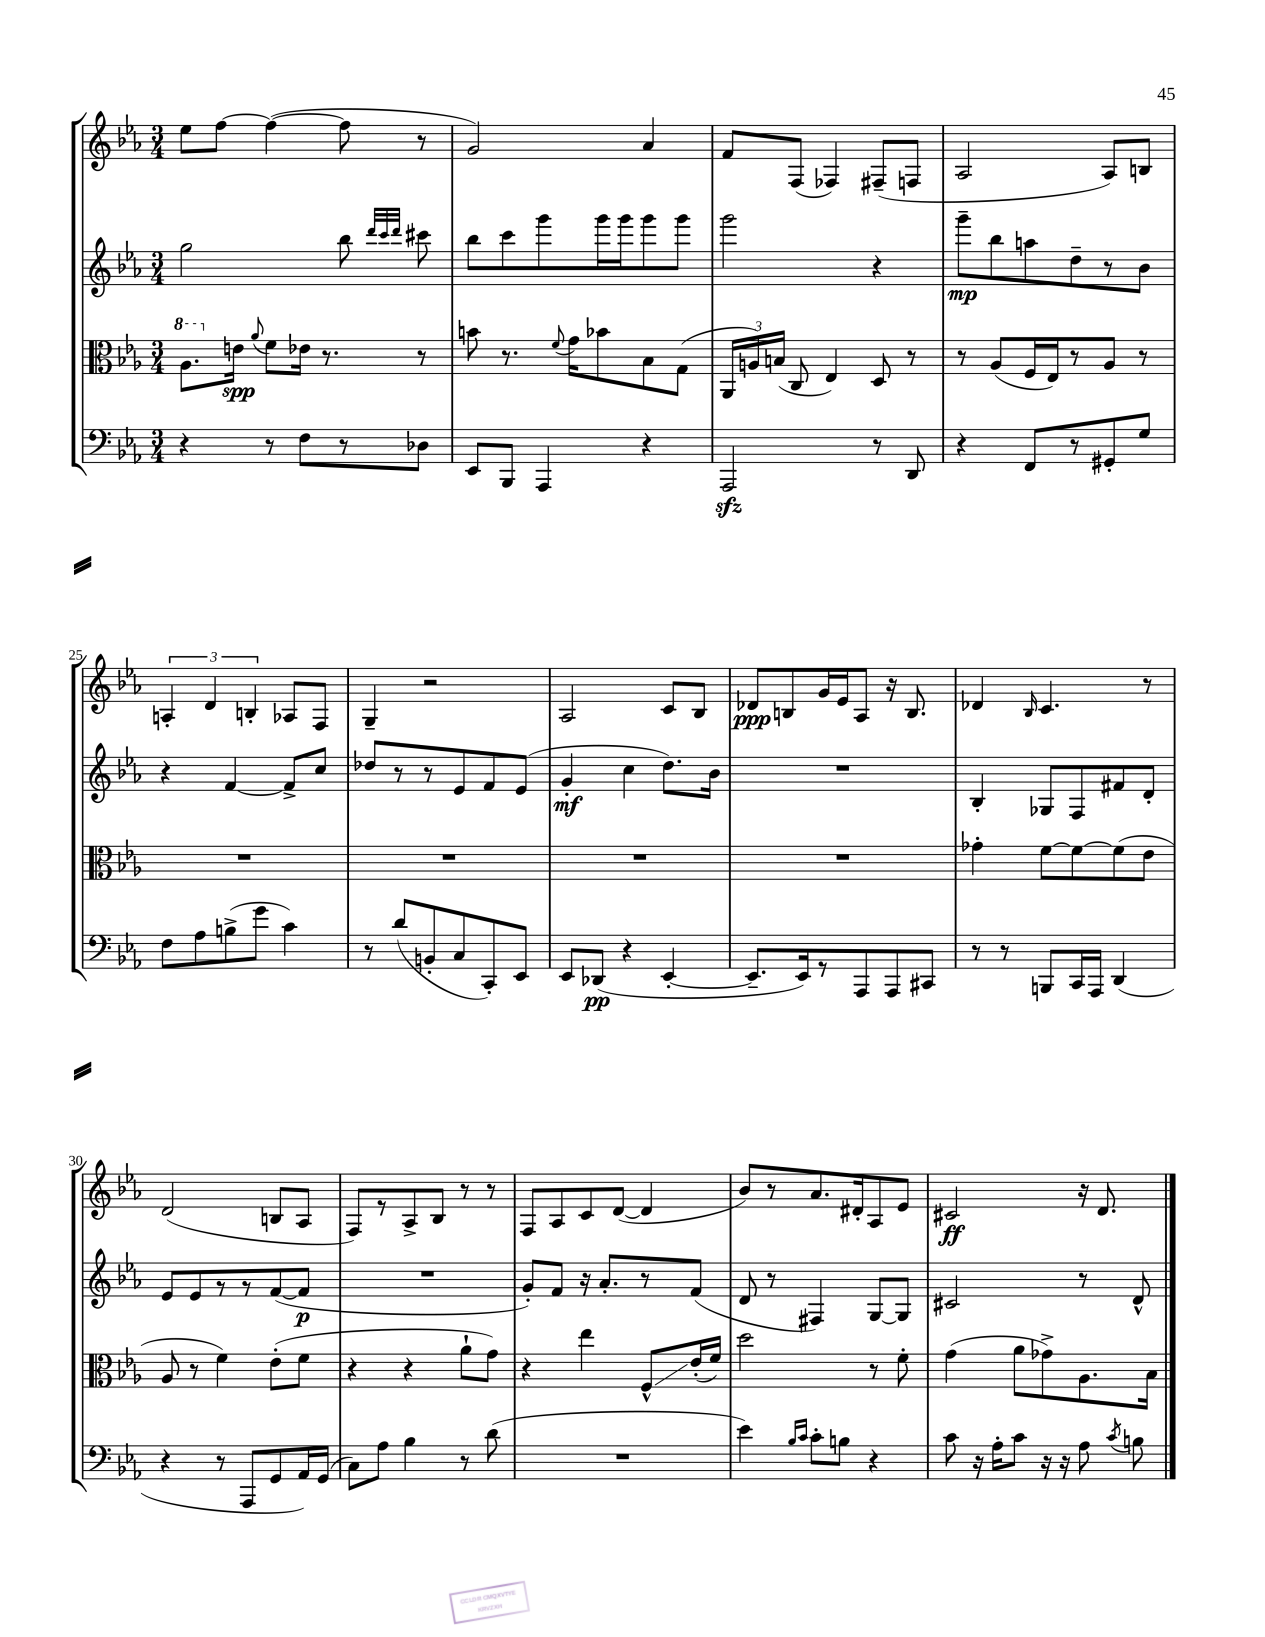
<<
\new StaffGroup <<
\new Staff = "s0" {
    \clef treble \key ees \major \numericTimeSignature \time 3/4
    \autoBeamOff ees''8[ f''8]~ f''4~( f''8 r8 |
    g'2) aes'4 |
    f'8[ f8]( fes4) fis8[--( f8] |
    aes2 aes8[) b8] |
    \tuplet 3/2 { a4-. d'4 b4-. } aes8[ f8] |
    g4-- r2 |
    aes2 c'8[ bes8] |
    des'8[\ppp b8 g'16 ees'16 aes8] r16 b8. |
    des'4 \grace { bes16 } c'4. r8 |
    d'2( b8[ aes8] |
    f8[) r8 aes8-> bes8] r8 r8 |
    f8[ aes8 c'8 d'8]~( d'4 |
    bes'8[) r8 aes'8. dis'16-. aes8 ees'8] |
    cis'2\ff r16 d'8. \bar "|." |
}
\new Staff = "s1" {
    \clef treble \key ees \major \numericTimeSignature \time 3/4
    \autoBeamOff g''2 bes''8 \grace { d'''32[ c'''32 d'''32] } cis'''8 |
    bes''8[ c'''8 g'''8 g'''16 g'''16 g'''8 g'''8] |
    g'''2 r4 |
    g'''8[--\mp bes''8 a''8 d''8-- r8 bes'8] |
    r4 f'4~ f'8[-> c''8] |
    des''8[ r8 r8 ees'8 f'8 ees'8]( |
    g'4-.\mf c''4 d''8.[) bes'16] |
    R2. |
    bes4-. ges8[ f8 fis'8 d'8]-. |
    ees'8[ ees'8 r8 r8 f'8~( f'8]\p |
    R2. |
    g'8[-.) f'8] r16 aes'8.[-. r8 f'8]( |
    d'8 r8 fis4) g8[~ g8] |
    cis'2 r8 d'8-^ \bar "|." |
}
\new Staff = "s2" {
    \clef alto \key ees \major \numericTimeSignature \time 3/4
    \autoBeamOff \ottava #1 aes'8.[ \ottava #0 e'16]\spp \appoggiatura { aes'8 } f'8[ ees'16] r8. r8 |
    b'8 r8. \appoggiatura { f'8 } g'16[ bes'8 bes8 g8]( |
    \tuplet 3/2 { aes,16[ a16) b16]( } c8 ees4) d8 r8 |
    r8 aes8[( f16 ees16) r8 aes8] r8 |
    R2. |
    R2. |
    R2. |
    R2. |
    ges'4-. f'8[~ f'8~ f'8( ees'8] |
    aes8 r8 f'4) ees'8[-.( f'8] |
    r4 r4 aes'8[-! g'8]) |
    r4 ees''4 f8[-^\glissando ees'16-.( f'16]) |
    d''2 r8 f'8-. |
    g'4( aes'8[ ges'8->) aes8. bes16] \bar "|." |
}
\new Staff = "s3" {
    \clef bass \key ees \major \numericTimeSignature \time 3/4
    \autoBeamOff r4 r8 f8[ r8 des8] |
    ees,8[ bes,,8] aes,,4 r4 |
    aes,,2\sfz r8 d,8 |
    r4 f,8[ r8 gis,8-. g8] |
    f8[ aes8 b8->( g'8] c'4) |
    r8 d'8[( b,8-. c8 c,8-.) ees,8] |
    ees,8[ des,8]\pp( r4 ees,4~-. |
    ees,8.[-- ees,16) r8 aes,,8 aes,,8 cis,8] |
    r8 r8 b,,8[ c,16 aes,,16] d,4( |
    r4 r8 aes,,8[ g,8 aes,16) g,16]( |
    c8[) aes8] bes4 r8 d'8( |
    R2. |
    ees'4) \grace { bes16[ c'16] } c'8[-. b8] r4 |
    c'8 r16 aes16[-. c'8] r16 r16 aes8 \acciaccatura { c'8 } b8 \bar "|." |
}
>>
>>
\layout { \context { \Score currentBarNumber = #21 \override BarNumber.break-visibility = ##(#f #t #t) barNumberVisibility = #(every-nth-bar-number-visible 5) } }
